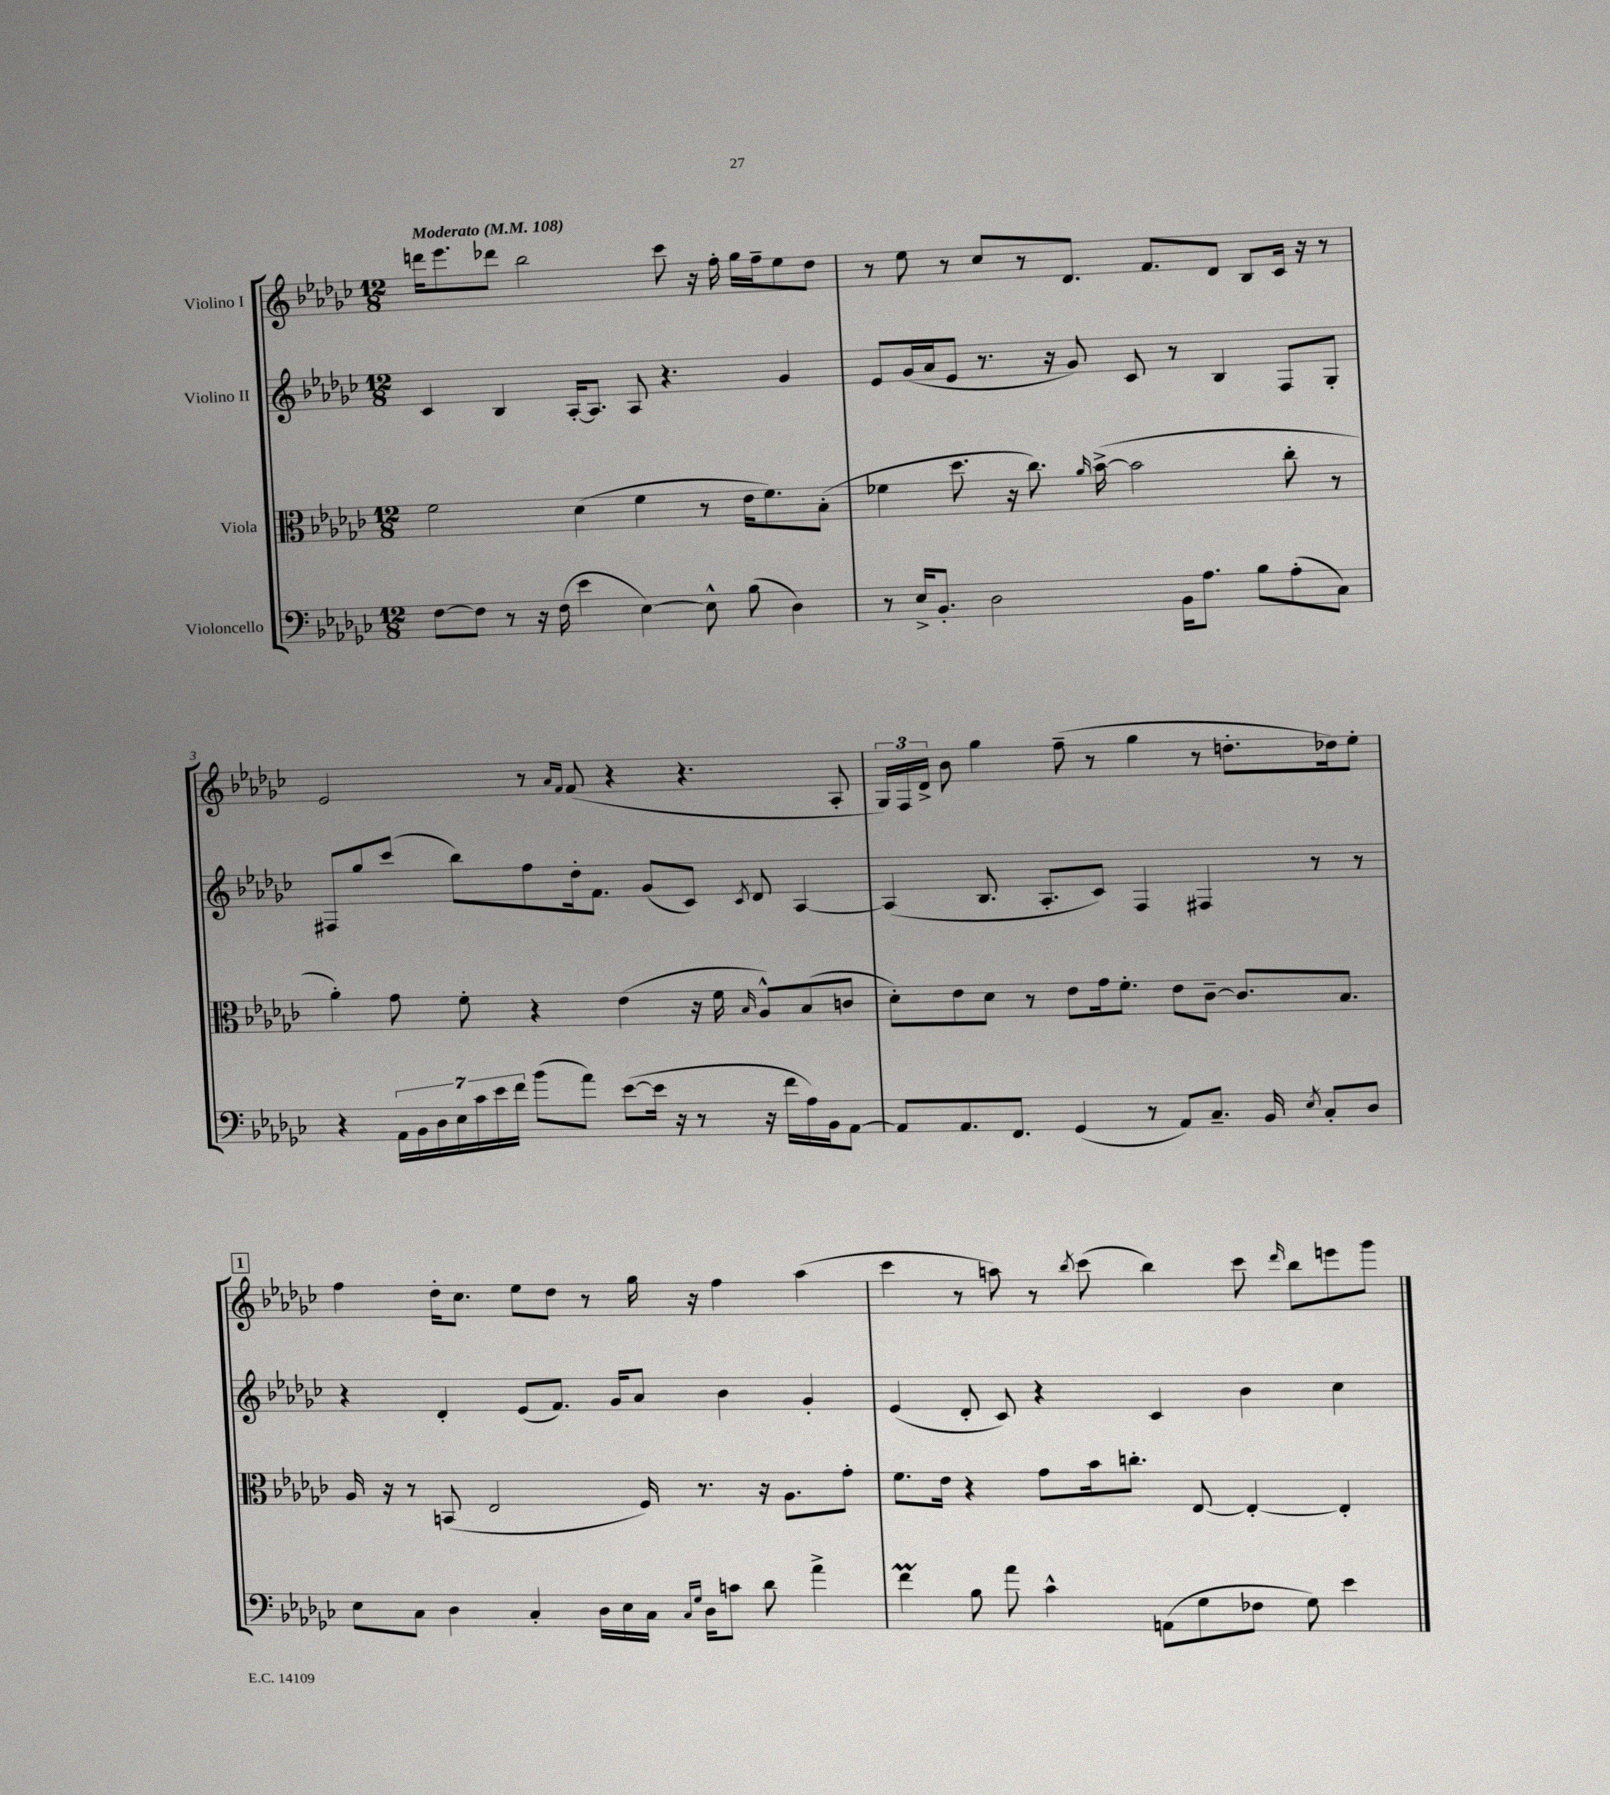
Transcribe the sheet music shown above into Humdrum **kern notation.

**kern	**kern	**kern	**kern
*part4	*part3	*part2	*part1
*staff4	*staff3	*staff2	*staff1
*I"Violoncello	*I"Viola	*I"Violino II	*I"Violino I
*clefF4	*clefC3	*clefG2	*clefG2
*k[b-e-a-d-g-c-]	*k[b-e-a-d-g-c-]	*k[b-e-a-d-g-c-]	*k[b-e-a-d-g-c-]
*M12/8	*M12/8	*M12/8	*M12/8
*MM108	*MM108	*MM108	*MM108
=1	=1	=1	=1
!	!	!	!LO:TX:a:B:t=Moderato
[8F\L	2f\	4c-/	16dddn\KL
.	.	.	8.eee-\
8F\J]	.	.	.
8r	.	4B-/	8ddd-X\J
16r	.	.	2bb-\
(16F\	.	.	.
4e-\	(4d-\	[16A-'/KL	.
.	.	8.A-/J]	.
[4E-\)	4f\	8A-/	.
.	.	4.r	8ccc-\
8E-^^\]	8r	.	16r
.	.	.	16ff'\
(8B-\	16e-\KL	.	16gg-\LL
.	8.f\)	.	16ff~\J
4D-\)	.	4g-/	8ee-\
.	(8B-'\J	.	8dd-\J
=2	=2	=2	=2
8r	4f-X\	8e-/L	8r
16E-^/KL	.	(16g-/L	8ee-\
8.BB-'/J	.	16a-/J	.
.	8.dd-\	8e-/J	8r
2D-\	.	8.r	8cc-/L
.	16r	.	.
.	8.cc-\)	.	8r
.	.	16r	.
.	.	8g-/)	8.d-/J
.	16qqa-/	.	.
.	([16b-^\	.	.
.	2b-\]	8c-/	.
.	.	.	8.f/L
16BB-\KL	.	8r	.
8.A-\J	.	.	.
.	.	4B-/	8d-/J
8B-\L	.	.	8B-/L
(8A-'\	8cc-'\	8F/L	16c-/Jk
.	.	.	16r
8C-\J)	8r	8G-'/J	8r
!!LO:LB:g=z
=3	=3	=3	=3
4r	4a-'\)	8F#X/L	2e-/
.	.	8gg-/	.
28AA-\LL	8g-\	(8ccc-/J	.
28BB-\	.	.	.
28D-\	.	.	.
28E-\	.	.	.
.	8f'\	8bb-\L)	.
28c-\	.	.	.
28e-\	.	.	.
28f\JJ	.	.	.
(8b-\L	4r	8ff\	8r
.	.	.	16qqa-/LL
.	.	.	16qqf/JJ
8a-\J)	.	16dd-'\k	(8f/
.	.	8.f\J	.
([8e-\L	(4e-\	.	4r
16e-\Jk]	.	(8g-/L	.
16r	.	.	.
8r	16r	8c-/J)	4.r
.	16f\	.	.
.	16qqB-/	8qc-/	.
16r	8A-^^/L)	8d-/	.
16f\LL	.	.	.
16A-\)	(8B-/	[4A-/	.
16BB-\J	.	.	.
[8AA-\J	8cn/J	.	8A-'/
=4	=4	=4	=4
8AA-/L]	8d-'\L)	(4A-/]	24G-/LL)
.	.	.	24F/
.	.	.	24d-^/JJ
8.AA-/	8e-\	.	8b-\
.	8d-\J	8.B-/	4gg-\
8.FF/J	.	.	.
.	8r	.	.
.	.	8.A-'/L	.
(4GG-/	8e-\L	.	(8ff~\
.	16g-\k	8c-/J)	8r
.	8.f'\J	.	.
8r	.	4F/	4gg-\
8AA-/L)	8e-\L	.	.
8.C-~/J	[8c-~\J	4F#X/	8r
.	8.c-/L]	.	8.ddn'\L
16BB-/	.	.	.
8qE-/	.	.	.
8C-'/L	.	8r	.
.	8.B-/J	.	16dd-X\k)
8D-/J	.	8r	8ee-'\J
!!LO:LB:g=z
!!LO:REH:place=s1:t=1
=5	=5	=5	=5
8E-\L	16A-/	4r	4ff\
.	16r	.	.
8C-\J	8r	.	.
4D-\	(8BBn/	4d-'/	16dd-'\KL
.	.	.	8.cc-\J
.	2E-/	.	.
4C-'/	.	(8e-/L	8ee-\L
.	.	8.f/J)	8dd-\J
16D-\LL	.	.	8r
16E-\	.	16g-/KL	.
16C-\JJ	16F/)	8a-/J	16gg-\
16qqC-/LL	.	.	.
16qqG-/JJ	.	.	.
16D-\KL	8.r	.	16r
8cn\J	.	4b-\	4ff\
8d-\	16r	.	.
.	8.A-\L	.	.
4a-^\	.	4g-'/	(4aa-\
.	8g-'\J	.	.
=6	=6	=6	=6
4fm\	8.f\L	(4e-/	4ccc-\
.	16e-\Jk	.	.
8B-\	4r	8d-'/	8r
8a-\	.	8c-/)	8aan\)
4c-^^\	8g-\L	4r	8r
.	.	.	8qbb-/
.	16b-\k	.	(8ccc-\
.	8.ccn'\J	.	.
(8AAn\L	.	4c-/	4bb-\)
8G-\	[8E-/	.	.
8F-X\J	4E-'/_	4b-\	8ccc-\
.	.	.	16qqddd-/
8G-\)	.	.	8bb-\L
4e-\	4E-'/]	4cc-\	8eeen\
.	.	.	8ggg-\J
==	==	==	==
*-	*-	*-	*-
